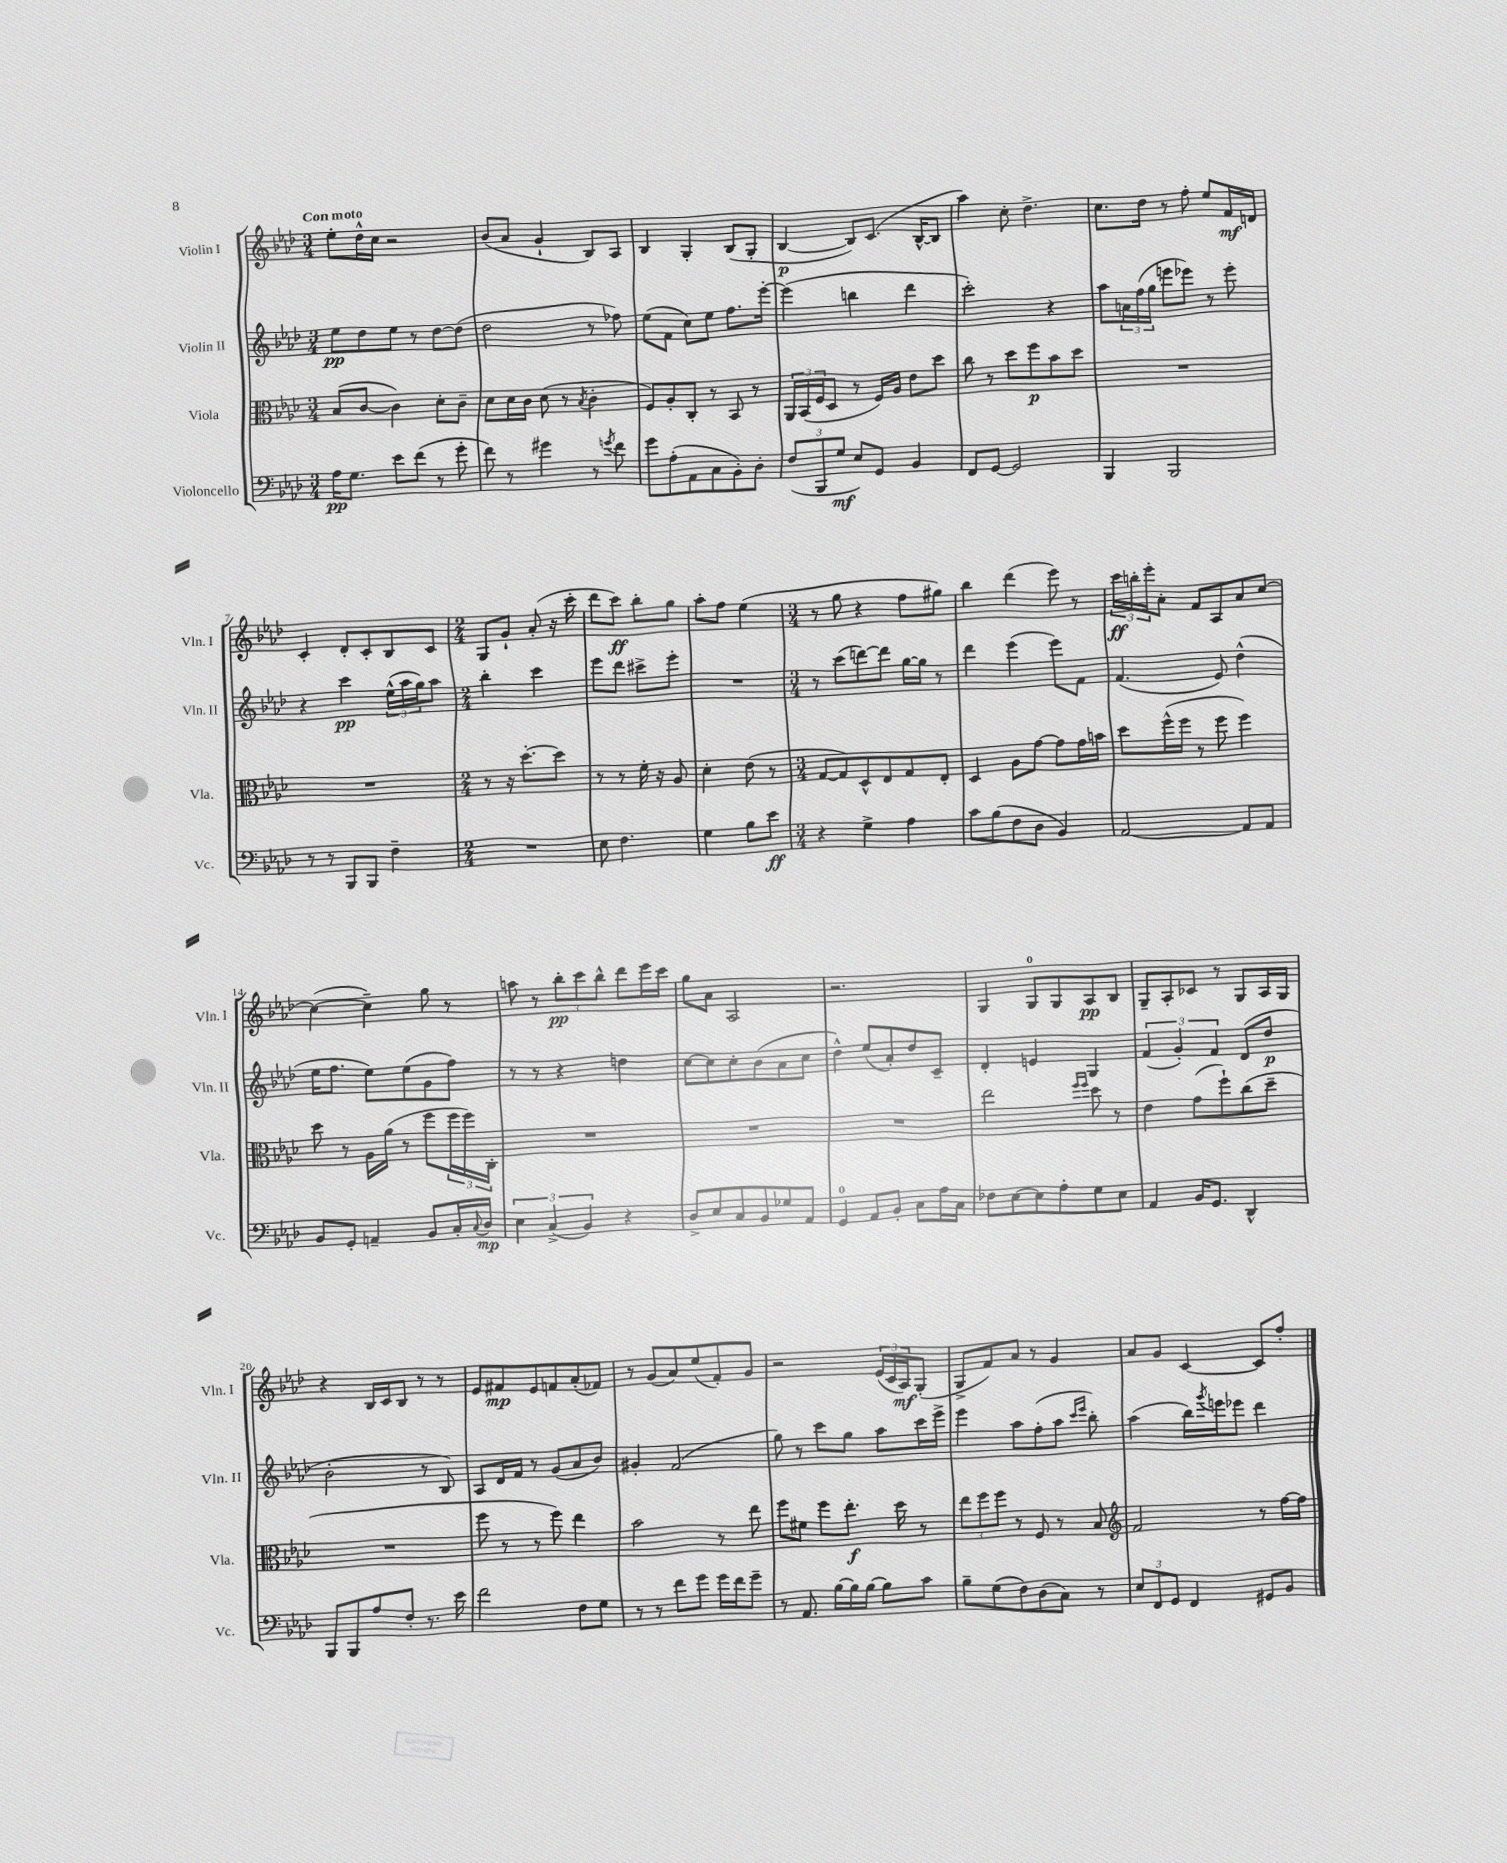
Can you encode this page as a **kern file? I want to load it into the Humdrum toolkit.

**kern	**kern	**kern	**kern
*staff4	*staff3	*staff2	*staff1
*clefF4	*clefC3	*clefG2	*clefG2
*k[b-e-a-d-]	*k[b-e-a-d-]	*k[b-e-a-d-]	*k[b-e-a-d-]
*M3/4	*M3/4	*M3/4	*M3/4
16A-	(8B-	8ee-	8ee-'
8.G	.	.	.
.	[8c	8dd-	16dd-^^
.	.	.	16cc
8e-	4c])	8ee-	2r
(8f	.	8r	.
8r	8d-'	[8dd-	.
8g'	8c~	(8dd-]	.
=	=	=	=
8f)	8d-	2dd-	(8b-
8r	16d-	.	8a-
.	16c	.	.
4g#	(8d-	.	4g`
.	8r	.	.
.	8qB-	.	.
8r	4c'	8r	8B-)
8qg	.	.	.
8f	.	8ff-)	8A-
=	=	=	=
8g	8F)	(8ee-	4B-
(8A-'	8A-'	8f	.
8AA-	8C'	8cc)	4G'
8C	8r	8ee-	.
8BB-')	8BB-	8.ff	(8B-
8D-'	8r	.	8G'
.	.	[16eee-'	.
=	=	=	=
(12F	24AA-	(4eee-]	[4B-
.	(24BB-	.	.
12BBB-	24F	.	.
.	8D-	.	.
12G	.	.	.
8E-)	8r	4bb	8B-])
8GG	16F)	.	(8.c
.	16A-	.	.
4BB-	8e-	4ddd-	.
.	.	.	[16B-^^
.	8dd-	.	8B-]
=	=	=	=
8FF	8cc	2ccc')	4aa-)
[8GG	8r	.	.
2GG]	8dd-	.	8cc'
.	8ff	.	4.dd-^
.	8b-	4r	.
.	8dd-	.	.
=	=	=	=
4BBB-	2.r	8aa-	8.cc
.	.	24a	.
.	.	(24ff	.
.	.	.	16dd-
.	.	24gg	.
2BBB-	.	8eee	8r
.	.	8eee-)	8ff'
.	.	8r	8ee-
.	.	8eee-'	16f
.	.	.	16d
=	=	=	=
8r	2.r	4r	4c'
8r	.	.	.
8BBB-	.	4ccc	8d-'
8BBB-	.	.	8c'
4F~	.	(24ee-^^	8B-
.	.	24aa-	.
.	.	24gg)	.
.	.	8aa-	8c
=	=	=	=
*M2/4	*M2/4	*M2/4	*M2/4
2r	8r	4bb-'	8G
.	16r	.	8g`
.	[8.dd-'	.	.
.	.	4ccc	(8a-'
.	8dd-]	.	16r
.	.	.	16ccc'
=	=	=	=
8E-	8r	8eee-	8ddd-
4.F	8r	8ddd-	8ccc)
.	16f'	8ccc#^	8bb-'
.	16r	.	.
.	8A-	8eee-'	8gg
=	=	=	=
4G	4d-'	2r	8aa-'
.	.	.	8ff
8B-	(8e-	.	(4ee-
8e-	8r	.	.
=	=	=	=
*M3/4	*M3/4	*M3/4	*M3/4
4r	[8G	8r	8r
.	8G])	(8ccc	8gg
4G^	8D-^^	[8ddd)	4r
.	8E-	8ddd]	.
4A-	8G	[16gg	8ff
.	.	16gg]	.
.	8E-'	8r	8gg#)
=	=	=	=
8c	4D-	4ddd-	4bb-
(8B-	.	.	.
8F	8A-	(4eee-	(4ddd-
8D-	[8g	.	.
4BB-)	8g]	8eee-)	8eee-)
.	16g	8f	8r
.	16b	.	.
=	=	=	=
[2AA-	8dd-	(4.f	24ccc
.	.	.	24bb'
.	.	.	24eee-'
.	(16ff^^	.	8a-'
.	16ff	.	.
.	8r	.	8f
.	8ff	8e-)	8A-
8AA-]	4ff)	(4dd-^^	8a-
8AA-	.	.	[8cc
=	=	=	=
8BB-	8dd-	16ee-	(4cc_
.	.	8.ff	.
8GG'	8r	.	.
4AA~	16A-	8ee-)	4cc~])
.	(16a-	.	.
.	8r	(8ee-	.
8BB-	8ff	8g	8gg
16C'	24ff	8ff)	8r
.	24ff)	.	.
8qqC	.	.	.
16D-	.	.	.
.	24C'	.	.
=	=	=	=
6E-	2.r	8r	8aa
.	.	8r	8r
(6C^	.	.	.
.	.	4r	12bb-'
6BB-)	.	.	12ccc
.	.	.	12bb-^^
4r	.	4dd	8ddd-
.	.	.	16eee-
.	.	.	16ccc
=	=	=	=
8D-^	2.r	[8cc	8gg
8E-	.	8cc]	8a-
8C	.	8cc'	2A-
8BB-	.	(8b-	.
8G-	.	8a-	.
8AA-	.	8cc	.
=	=	=	=
4GG	2.r	4dd-^^)	2.r
8AA-	.	(8ee-	.
8BB-'	.	8a-')	.
8C	.	8dd-	.
16A-	.	8c~	.
16C	.	.	.
=	=	=	=
8F-	2ee-	4d-'	4G
[8E-	.	.	.
8E-]	.	4e	8G
8A-'	.	.	8G
.	16qqff	.	.
.	16qqff	.	.
8G	8dd-	4G	8A-
8E-	8r	.	8B-
=	=	=	=
4AA-	4e-	(6f	8G~
.	.	.	8A-'
.	.	6g')	.
16BB-	(8g	.	8c-
8.GG	.	.	.
.	.	6f	.
.	8ff`)	.	8r
4DD-^^	(8cc	(8d-	8G
.	8dd-~	8dd-	16A-
.	.	.	16G
=	=	=	=
8BBB-	2.r	2b-'	4r
8BBB-	.	.	.
8A-	.	.	16B-
.	.	.	16c
8F'	.	.	8B-
8.r	.	8r	8r
.	.	8B-)	8r
16e-	.	.	.
=	=	=	=
2f	8ff	8A-	8e-
.	8r	16d-	8f#
.	.	16f	.
.	8r	8r	8e-
.	8ff)	(8g	8f
8F	4ee-	8a-	(8a-'
8G	.	8b-)	8f-)
=	=	=	=
8r	2b-	4g#'	8r
8r	.	.	(8g
8f	.	(2f	8a-)
8g	.	.	(8ee-
16g	8r	.	8f')
16f	.	.	.
8g~	8ee-	.	8g
=	=	=	=
8r	8ff	8gg)	2r
8.AA-	8f#	8r	.
.	8ff	8ccc	.
[16B-	.	.	.
16B-]	8.ee-'	8gg	.
[16B-	.	.	.
8B-]	.	8aa-	(24e-
.	.	.	24c
.	16dd-	.	.
.	.	.	24A-)
8c	8r	16ccc	(8G'
.	.	16eee-^	.
=	=	=	=
8B-~	12ee-	4eee-	8G^
.	12ff	.	.
(8G	.	.	8f)
.	12ff	.	.
8F)	8r	8aa-	8a-
(8D-	8F	(8ff'	8r
8C)	8r	8aa-	4g
.	.	16qqccc	.
.	.	16qqeee-	.
8r	8B-	8bb-')	.
=	=	=	=
*	*clefG2	*	*
12E-	2f	(4aa-	8a-
12FF	.	.	.
.	.	.	8g
12GG	.	.	.
4FF	.	16bb-)	[4c
.	.	8qggg	.
.	.	16eee	.
.	.	8eee-	.
8GG#	8r	4ddd-	8c]
8BB-	[16ff	.	8ff'
.	16ff]	.	.
==	==	==	==
*-	*-	*-	*-
